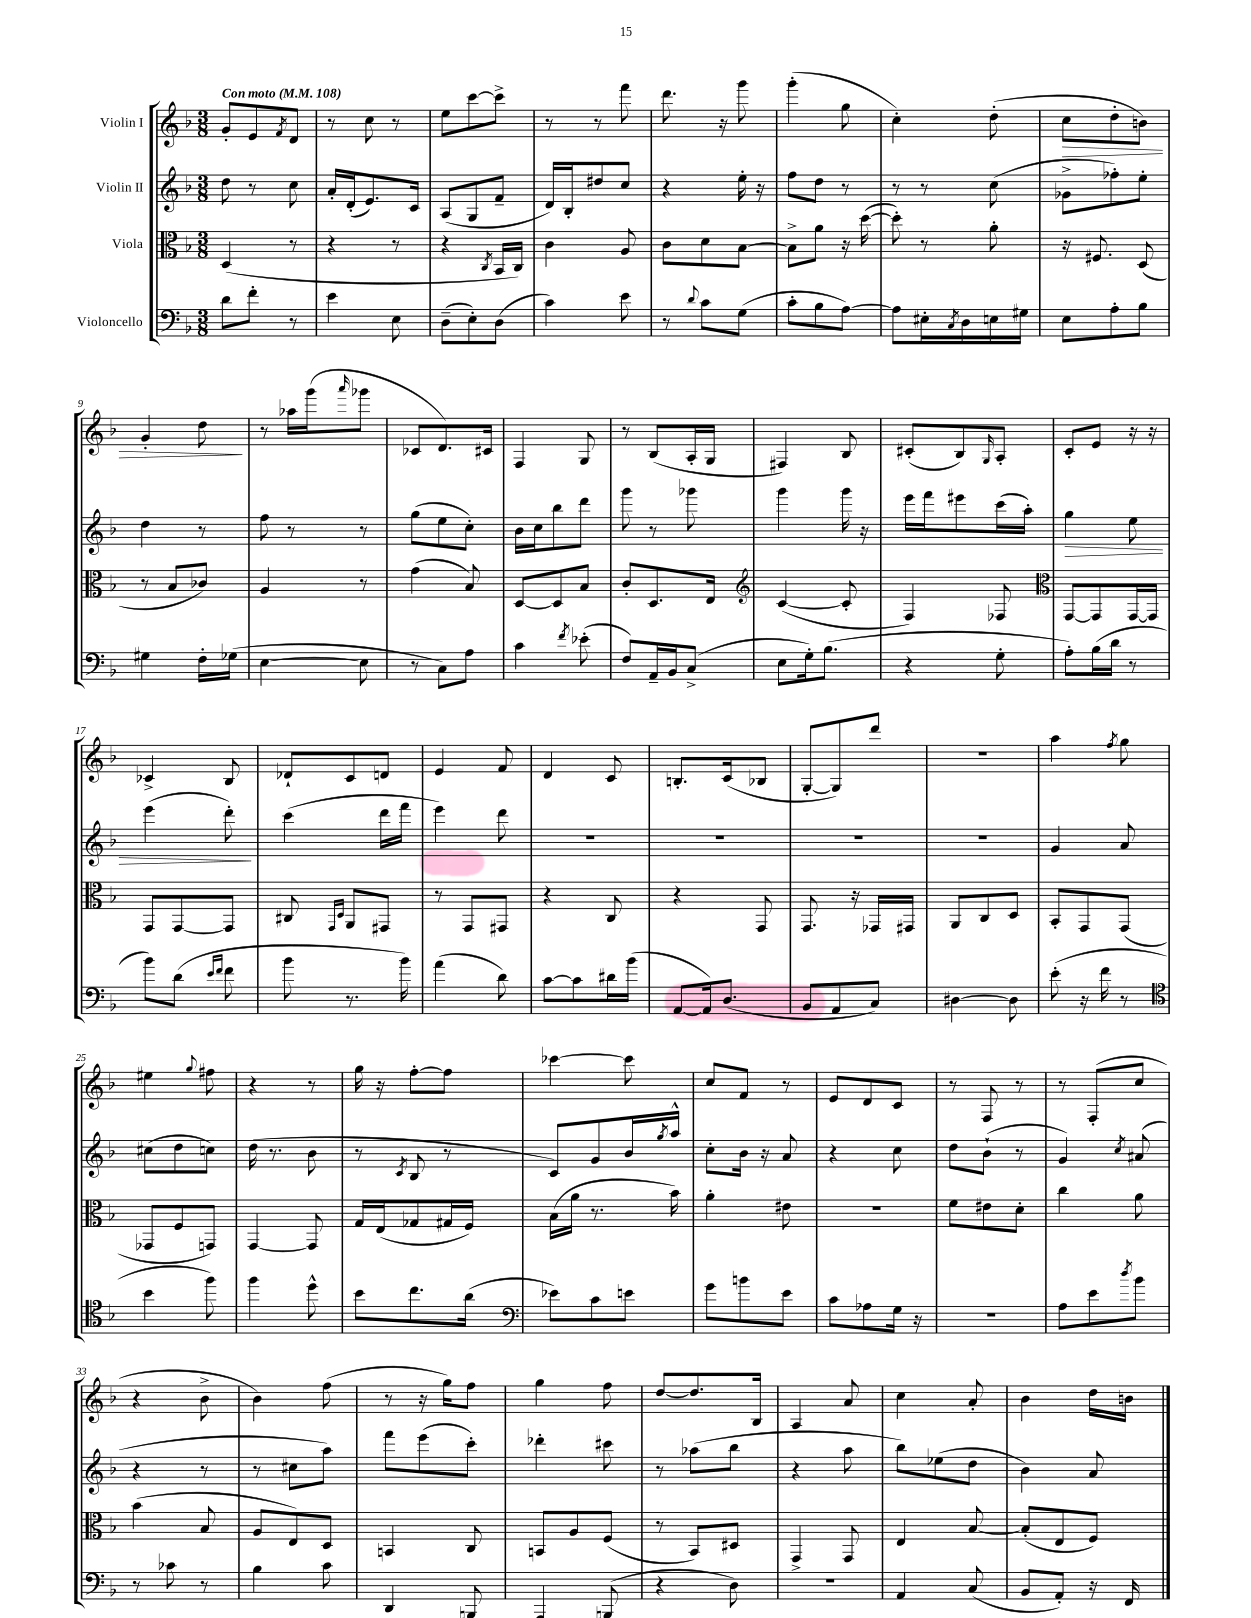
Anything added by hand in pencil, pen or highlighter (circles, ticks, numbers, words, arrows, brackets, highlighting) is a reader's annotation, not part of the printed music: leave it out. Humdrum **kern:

**kern	**kern	**kern	**dynam	**kern	**dynam
*part4	*part3	*part2	*part2	*part1	*part1
*staff4	*staff3	*staff2	*staff2	*staff1	*staff1
*I"Violoncello	*I"Viola	*I"Violin II	*	*I"Violin I	*
*clefF4	*clefC3	*clefG2	*	*clefG2	*
*k[b-]	*k[b-]	*k[b-]	*	*k[b-]	*
*M3/8	*M3/8	*M3/8	*	*M3/8	*
*MM108	*MM108	*MM108	*	*MM108	*
=1	=1	=1	=1	=1	=1
!	!	!	!	!LO:TX:a:B:t=Con moto	!
8d\L	(4D/	8dd\	.	8g'/L	.
8f'\J	.	8r	.	8e/	.
.	.	.	.	8qf/	.
8r	8r	8cc\	.	8d/J	.
=2	=2	=2	=2	=2	=2
4e\	4r	16a'/LL	.	8r	.
.	.	(16d'/J	.	.	.
.	.	8.e/)	.	8cc\	.
8E\	8r	.	.	8r	.
.	.	16c/Jk	.	.	.
=3	=3	=3	=3	=3	=3
(8D~\L	4r	(8A/L	.	8ee\L	.
8E'\)	.	8G/	.	[8ccc\	.
.	8qC/	.	.	.	.
(8D\J	16BB-/LL	8f~/J	.	8ccc^\J]	.
.	16C/JJ)	.	.	.	.
=4	=4	=4	=4	=4	=4
4c\)	4c\	16d/LL)	.	8r	.
.	.	16B-'/J	.	.	.
.	.	8dd#X/	.	8r	.
8e\	8A/	8cc/J	.	8fff\	.
=5	=5	=5	=5	=5	=5
8r	8c\L	4r	.	8.ddd\	.
8qqd/	.	.	.	.	.
8c\L	8d\	.	.	.	.
.	.	.	.	16r	.
(8G\J	[8B-\J	16ee'\	.	8ggg\	.
.	.	16r	.	.	.
=6	=6	=6	=6	=6	=6
8c'\L	8B-^\L]	8ff\L	.	(4ggg'\	.
8B-\	8a\J	8dd\J	.	.	.
[8A\J)	16r	8r	.	8gg\	.
.	([16dd\	.	.	.	.
=7	=7	=7	=7	=7	=7
8A\L]	8dd'\])	8r	.	4cc'\)	.
16E#X'\L	8r	8r	.	.	.
8qC/	.	.	.	.	.
16D\	.	.	.	.	.
16En\	8a'\	(8cc\	.	(8dd'\	.
16G#X\JJ	.	.	.	.	.
=8	=8	=8	=8	=8	=8
!	!	!	!	!	!LO:HP:b
8E\L	16r	8g-X^\L	.	8cc\L	>
.	8.F#X/	.	.	.	.
8A'\	.	8ff-X'\)	.	8dd'\	.
8B-\J	(8D/	8ee'\J	.	8bn\J)	.
!!LO:LB:g=z
=9	=9	=9	=9	=9	=9
4G#X\	8r	4dd\	.	4g'/	.
.	8B-/L	.	.	.	.
16F'\LL	8c-X/J)	8r	.	8dd\	.
(16G-X\JJ	.	.	.	.	.
.	.	.	.	.	]
=10	=10	=10	=10	=10	=10
[4E\	4A/	8ff\	.	8r	.
.	.	8r	.	16aa-X\LL	.
.	.	.	.	(16ggg\J	.
.	.	.	.	16qqaaa/	.
8E\]	8r	8r	.	8ggg-X\J	.
=11	=11	=11	=11	=11	=11
8r	(4g\	(8gg\L	.	8c-X/L	.
8C\L)	.	8ee\	.	8.d/)	.
8A\J	8B-/)	8cc'\J)	.	.	.
.	.	.	.	16c#X/Jk	.
=12	=12	=12	=12	=12	=12
4c\	[8D/L	16b-\LL	.	4F/	.
.	.	16cc\J	.	.	.
.	8D/]	8bb-\	.	.	.
8qf/	.	.	.	.	.
(8e-X'\	8B-/J	8ddd\J	.	8G/	.
=13	=13	=13	=13	=13	=13
8F/L)	8c'/L	8ggg\	.	8r	.
16AA~/L	8.D/	8r	.	(8B-/L	.
16BB-/J	.	.	.	.	.
(8C^/J	.	8ggg-X\	.	16A'/L	.
.	16E/Jk	.	.	16G/JJ	.
=14	=14	=14	=14	=14	=14
*	*clefG2	*	*	*	*
8E\L	([4c/	4ggg\	.	4F#X/)	.
16G'\k)	.	.	.	.	.
(8.B-\J	.	.	.	.	.
.	8c'/]	16ggg\	.	8B-/	.
.	.	16r	.	.	.
=15	=15	=15	=15	=15	=15
4r	4F/)	16eee\LL	.	(8c#X'/L	.
.	.	16fff\J	.	.	.
.	.	8eee#X\	.	8B-/)	.
.	.	.	.	16qqG/	.
8G'\	8F-X/	(16ccc\L	.	8A'/J	.
.	.	16aa'\JJ)	.	.	.
=16	=16	=16	=16	=16	=16
*	*clefC3	*	*	*	*
!	!	!	!LO:HP:b	!	!
8A'\L)	[8GG/L	4gg\	>	8c'/L	.
(16B-\L	8GG/]	.	.	8e/J	.
16d\JJ	.	.	.	.	.
8r	[16GG/L	8ee\	.	16r	.
.	16GG/JJ]	.	.	16r	.
!!LO:LB:g=z
=17	=17	=17	=17	=17	=17
8b-\L)	8GG/L	(4eee\	.	4c-X^/	.
(8d\J	[8GG/	.	.	.	.
16qqe/LL	.	.	.	.	.
16qqf/JJ	.	.	.	.	.
8f\	8GG/J]	8ddd'\)	.	8B-/	.
.	.	.	]	.	.
=18	=18	=18	=18	=18	=18
8b-\	8C#X/	(4ccc\	.	8d-X`/L	.
.	16qqGG/LL	.	.	.	.
.	16qqD/JJ	.	.	.	.
8.r	8AA/L	.	.	8c/	.
.	8GG#X/J	16ddd\LL	.	8dn/J	.
16b-\)	.	16fff\JJ	.	.	.
=19	=19	=19	=19	=19	=19
(4a\	8r	4eee\)	.	4e/	.
.	8GG/L	.	.	.	.
8d\)	8GG#X/J	8ddd\	.	8f/	.
=20	=20	=20	=20	=20	=20
[8c\L	4r	4.r	.	4d/	.
8c\]	.	.	.	.	.
16d#X\L	8C/	.	.	8c/	.
(16b-\JJ	.	.	.	.	.
=21	=21	=21	=21	=21	=21
[8AA/L	4r	4.r	.	8.Bn'/L	.
16AA/k])	.	.	.	.	.
(8.D/J	.	.	.	(16c/k	.
.	8GG/	.	.	8B-X/J	.
=22	=22	=22	=22	=22	=22
8BB-/L	8.GG/	4.r	.	[8G'/L	.
8AA/	.	.	.	8G/])	.
.	16r	.	.	.	.
8C/J)	16GG-X/LL	.	.	8ddd/J	.
.	16GG#X/JJ	.	.	.	.
=23	=23	=23	=23	=23	=23
[4D#X\	8AA/L	4.r	.	4.r	.
.	8C/	.	.	.	.
8D#\]	8D/J	.	.	.	.
=24	=24	=24	=24	=24	=24
(8e'\	8BB-'/L	4g/	.	4aa\	.
16r	8GG/	.	.	.	.
16f\	.	.	.	.	.
.	.	.	.	8qff/	.
8r	(8GG/J	8a/	.	8gg\	.
!!LO:LB:g=z
=25	=25	=25	=25	=25	=25
*clefC4	*	*	*	*	*
4b-\	8GG-X/L	(8cc#X\L	.	4ee#X\	.
.	8F/	8dd\	.	.	.
.	.	.	.	8qqgg/	.
8ff\)	8GGn/J)	8ccn\J)	.	8ff#X\	.
=26	=26	=26	=26	=26	=26
4ff\	[4GG/	(16dd\	.	4r	.
.	.	8.r	.	.	.
8dd^^\	8GG/]	8b-\	.	8r	.
=27	=27	=27	=27	=27	=27
8b-\L	16G/LL	8r	.	16gg\	.
.	(16E/J	.	.	16r	.
.	.	8qc/	.	.	.
8.cc\	8G-X/	8B-/	.	[8ff'\L	.
.	16G#X/L	8r	.	8ff\J]	.
(16a\Jk	16F/JJ)	.	.	.	.
=28	=28	=28	=28	=28	=28
*clefF4	*	*	*	*	*
8e-X\L)	(16B-\LL	8c/L)	.	[4ccc-X\	.
.	16a\JJ	.	.	.	.
8c\	8.r	8g/	.	.	.
8en\J	.	16b-/L	.	8ccc-\]	.
.	.	8qgg/	.	.	.
.	16b-\)	16aa^^/JJ	.	.	.
=29	=29	=29	=29	=29	=29
8g\L	4a'\	8cc'\L	.	8cc/L	.
8bn\	.	16b-\Jk	.	8f/J	.
.	.	16r	.	.	.
8e\J	8e#X\	8a/	.	8r	.
=30	=30	=30	=30	=30	=30
8c\L	4.r	4r	.	8e/L	.
8A-X\	.	.	.	8d/	.
16G\Jk	.	8cc\	.	8c/J	.
16r	.	.	.	.	.
=31	=31	=31	=31	=31	=31
4.r	8f\L	8dd\L	.	8r	.
.	8e#X\	(8b-`\J	.	8F/	.
.	8d'\J	8r	.	8r	.
=32	=32	=32	=32	=32	=32
8A\L	4cc\	4g/)	.	8r	.
8e\	.	.	.	(8F'/L	.
8qdd/	.	8qcc/	.	.	.
8b-\J	8a\	(8a#X/	.	8cc/J	.
!!LO:LB:g=z
=33	=33	=33	=33	=33	=33
8r	(4b-\	4r	.	4r	.
8c-X\	.	.	.	.	.
8r	8B-/	8r	.	8b-^\	.
=34	=34	=34	=34	=34	=34
4B-\	8A/L	8r	.	4b-\)	.
.	8E/)	8cc#X\L	.	.	.
8c\	8D/J	8aa\J)	.	(8ff\	.
=35	=35	=35	=35	=35	=35
4DD/	4BBn/	8fff\L	.	8r	.
.	.	(8eee\	.	16r	.
.	.	.	.	16gg\KL)	.
8BBBn/	8C/	8ccc'\J)	.	8ff\J	.
=36	=36	=36	=36	=36	=36
4AAA/	8BBn/L	4ddd-X'\	.	4gg\	.
.	8A/	.	.	.	.
(8BBBn/	(8F/J	8ccc#X\	.	8ff\	.
=37	=37	=37	=37	=37	=37
4r	8r	8r	.	[8dd/L	.
.	8BB-/L)	(8aa-X\L	.	8.dd/]	.
8D\)	8D#X/J	8bb-\J	.	.	.
.	.	.	.	16B-/Jk	.
=38	=38	=38	=38	=38	=38
4.r	4GG^/	4r	.	4A/	.
.	8GG/	8aa\	.	8a/	.
=39	=39	=39	=39	=39	=39
4AA/	4E/	8bb-\L)	.	4cc\	.
.	.	(8ee-X\	.	.	.
(8C/	[8B-/	8dd\J	.	8a'/	.
=40	=40	=40	=40	=40	=40
8BB-/L	(8B-'/L]	4b-\)	.	4b-\	.
8AA'/J)	8E/	.	.	.	.
16r	8F/J)	8a/	.	16dd\LL	.
16FF/	.	.	.	16bn\JJ	.
==	==	==	==	==	==
*-	*-	*-	*-	*-	*-
